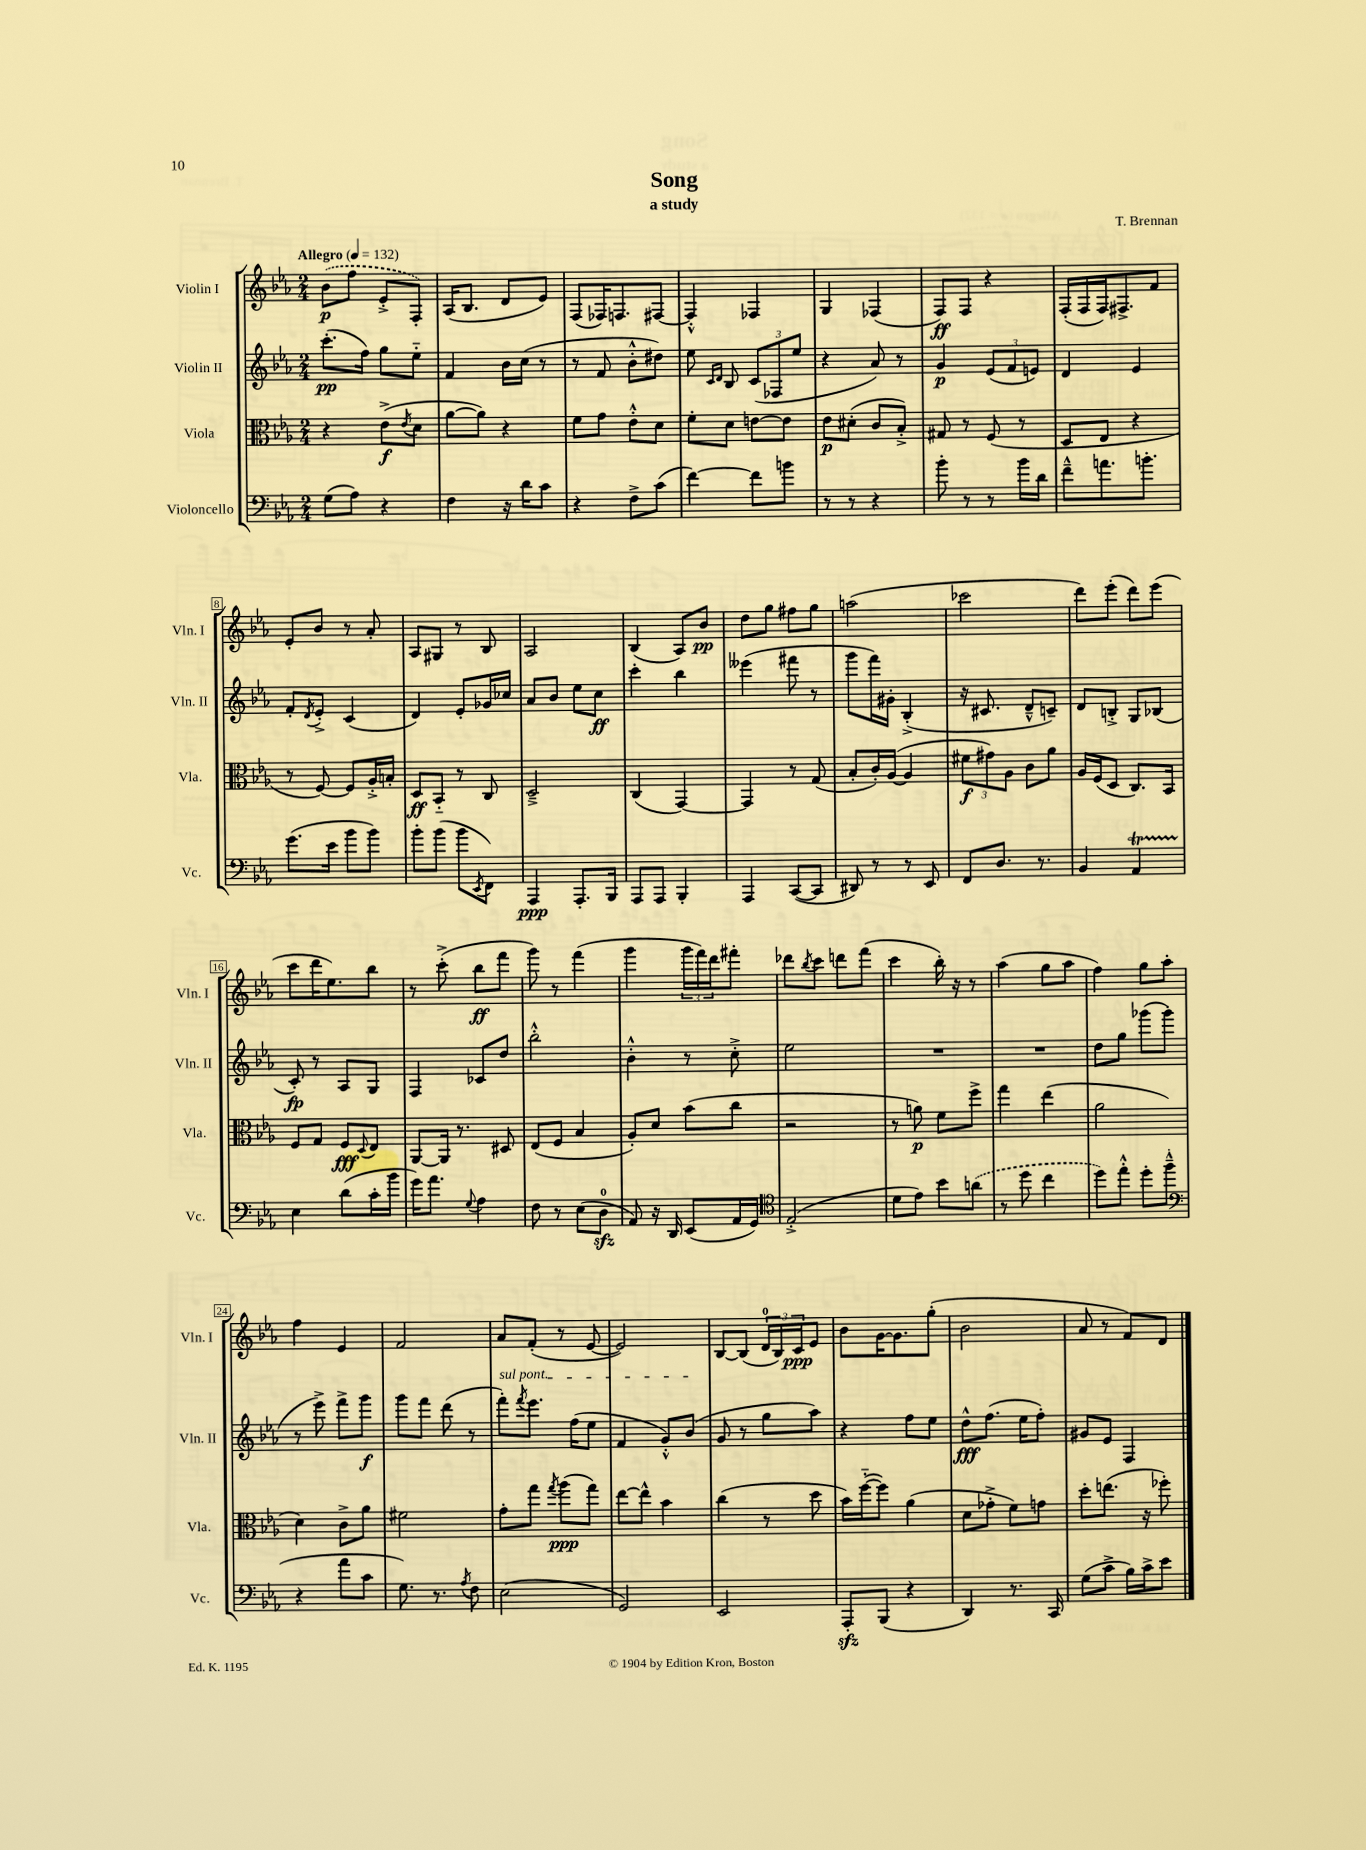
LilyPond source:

\header { title = "Song" composer = "T. Brennan" subtitle = "a study" }
<<
\new StaffGroup <<
\new Staff = "s0" \with { instrumentName = "Violin I" shortInstrumentName = "Vln. I" } {
    \clef treble \key ees \major \numericTimeSignature \time 2/4 \tempo "Allegro" 4 = 132
    \once \slurDashed bes'8\p( f''8 ees'8-.-> f8-.) |
    aes16( bes8. d'8 ees'8) |
    f8( fes16) f8. fis8~ |
    fis4-.-^ fes4 |
    g4 fes4( |
    f8\ff) f8 r4 |
    f16-.( f16 f16) fis8.-> f'8 |
    ees'8-. bes'8 r8 aes'8-. |
    aes8 gis8 r8 bes8 |
    aes2 |
    bes4( aes8) bes'8\pp |
    d''8 g''8 fis''8 g''8 |
    a''2( |
    ces'''2 |
    d'''8) ees'''8-.( d'''8) ees'''8( |
    c'''8 d'''16 ees''8.) bes''8 |
    r8 c'''8-.->( bes''8\ff f'''8 |
    g'''8) r8 f'''4( |
    g'''4 \tuplet 3/2 { g'''16 f'''16) d'''16 } fis'''8-. |
    des'''8 \acciaccatura { bes''8 } c'''8 d'''8 f'''8( |
    c'''4 bes''16-.) r16 r8 |
    aes''4( g''8 aes''8 |
    f''4) g''8 aes''8-. |
    f''4 ees'4 |
    f'2 |
    aes'8 f'8-.( r8 ees'8~ |
    ees'2) |
    bes8~ bes8( \tuplet 3/2 { d'16-0 bes16) c'16\ppp } ees'8 |
    bes'8 g'16~ g'8. g''8-.( |
    bes'2 |
    aes'8 r8 f'8) d'8 \bar "|." |
}
\new Staff = "s1" \with { instrumentName = "Violin II" shortInstrumentName = "Vln. II" } {
    \clef treble \key ees \major \numericTimeSignature \time 2/4
    c'''8.-.\pp( f''16) g''8 ees''8-_ |
    f'4 bes'16 c''16( r8 |
    r8 f'8 bes'8-.-^ dis''8) |
    ees''8 \grace { c'16 d'16 } bes8 \tuplet 3/2 { c'8( fes8 ees''8 } |
    r4 aes'8) r8 |
    g'4\p \tuplet 3/2 { ees'8( f'8 e'8) } |
    d'4 ees'4 |
    f'8-. \acciaccatura { d'8 } ees'8-.-> c'4( |
    d'4) ees'8-. ges'16 ces''16 |
    aes'8 bes'8 ees''8 c''8\ff |
    c'''4-. bes''4 |
    eeses'''4( fis'''8 r8 |
    g'''8 f'''16) gis'16-. bes4-.->( |
    r16 cis'8. d'8---^ c'8--) |
    d'8 b8-.-> g8 bes8( |
    c'8-.\fp) r8 aes8 g8 |
    f4 ces'8 d''8 |
    bes''2-.-^ |
    bes'4-.-^ r8 c''8-.-> |
    ees''2 |
    R2 |
    R2 |
    d''8 g''8 ges'''8( ges'''8-. |
    r8 ees'''8->) f'''8-> g'''8\f |
    g'''8 f'''8 d'''8( r8 |
    \once \override TextSpanner.bound-details.left.text = \markup { \italic "sul pont." } f'''8-.\startTextSpan) \acciaccatura { f'''8 } ees'''8. f''16( ees''8 |
    f'4 g'8-.-^) bes'8\stopTextSpan( |
    g'8 r8 g''8 aes''8) |
    r4 f''8 ees''8 |
    d''8-^\fff f''8.( ees''16 f''8-.) |
    gis'8 ees'8 f4 \bar "|." |
}
\new Staff = "s2" \with { instrumentName = "Viola" shortInstrumentName = "Vla." } {
    \clef alto \key ees \major \numericTimeSignature \time 2/4
    r4 ees'8->\f( \acciaccatura { ees'8 } d'8 |
    aes'8~ aes'8) r4 |
    f'8 g'8 ees'8-.-^ d'8 |
    f'8-. d'8 e'8~ e'8 |
    ees'8\p dis'8-.( c'8 bes8-.->) |
    gis8 r8 f8( r8 |
    d8 ees8 r4 |
    r8 f8~) f8 aes16-.-> b16-. |
    d8\ff bes,8-_ r8 c8 |
    d2---> |
    c4( g,4~) |
    g,4 r8 g8( |
    bes8-. c'16-.) aes16~( aes4 |
    \tuplet 3/2 { fis'8\f gis'8) aes8 } c'8 aes'8 |
    aes16 f16( d8 c8.) bes,16 |
    f8 g8 f8\fff \appoggiatura { d8 } ees8 |
    aes,8~ aes,16 r8. dis8 |
    ees8( f8 bes4 |
    aes8-.) d'8 bes'8( c''8 |
    r2 |
    r8 a'8\p) f'8 f''8-> |
    g''4 ees''4( |
    aes'2 |
    d'4) c'8-> aes'8 |
    fis'2 |
    g'8-. g''8 \acciaccatura { g''8 } aes''8\ppp( g''8) |
    ees''8~ ees''8-^ bes'4 |
    c''4( r8 d''8 |
    bes'16) f''16~-_( f''8) aes'4( |
    d'8 ges'8-.-> f'8) g'8 |
    d''8-. e''8.( r16 fes''8-.) \bar "|." |
}
\new Staff = "s3" \with { instrumentName = "Violoncello" shortInstrumentName = "Vc." } {
    \clef bass \key ees \major \numericTimeSignature \time 2/4
    g8( aes8) r4 |
    f4 r16 d'16 c'8 |
    r4 f8-> c'8( |
    f'4~) f'8 b'8 |
    r8 r8 r4 |
    bes'8-. r8 r8 bes'16 d'16 |
    f'8---^ a'8. b'8.-. |
    g'8.( ees'16 bes'8 bes'8) |
    bes'8-. bes'8( bes'8 \acciaccatura { ees,8 } f,8) |
    aes,,4\ppp aes,,8.-. bes,,16 |
    aes,,8 aes,,8 bes,,4-. |
    aes,,4 c,8~( c,8 |
    dis,8) r8 r8 ees,8 |
    f,8 d8. r8. |
    bes,4 aes,4\startTrillSpan |
    ees4\stopTrillSpan d'8( c'16-. bes'16 |
    g'16) aes'8. \appoggiatura { g8 } aes4 |
    f8 r8 ees8( d8-0\sfz |
    aes,8) r16 d,16 ees,8( aes,16 g,16) |
    \clef tenor ees2-.->( |
    d'8 ees'8) bes'8 \once \slurDashed a'8( |
    r8 d''8 c''4 |
    d''8) ees''8-.-^ d''8-. f''8---^( |
    \clef bass r4 aes'8 c'8 |
    g8.) r8. \acciaccatura { aes8 } f8 |
    ees2( |
    g,2) |
    ees,2 |
    aes,,8-.\sfz bes,,8( r4 |
    d,4) r8. c,16 |
    g8( c'8-> bes16) c'16-> ees'8 \bar "|." |
}
>>
>>
\layout { \context { \Score \override BarNumber.stencil = #(make-stencil-boxer 0.1 0.3 ly:text-interface::print) } }
